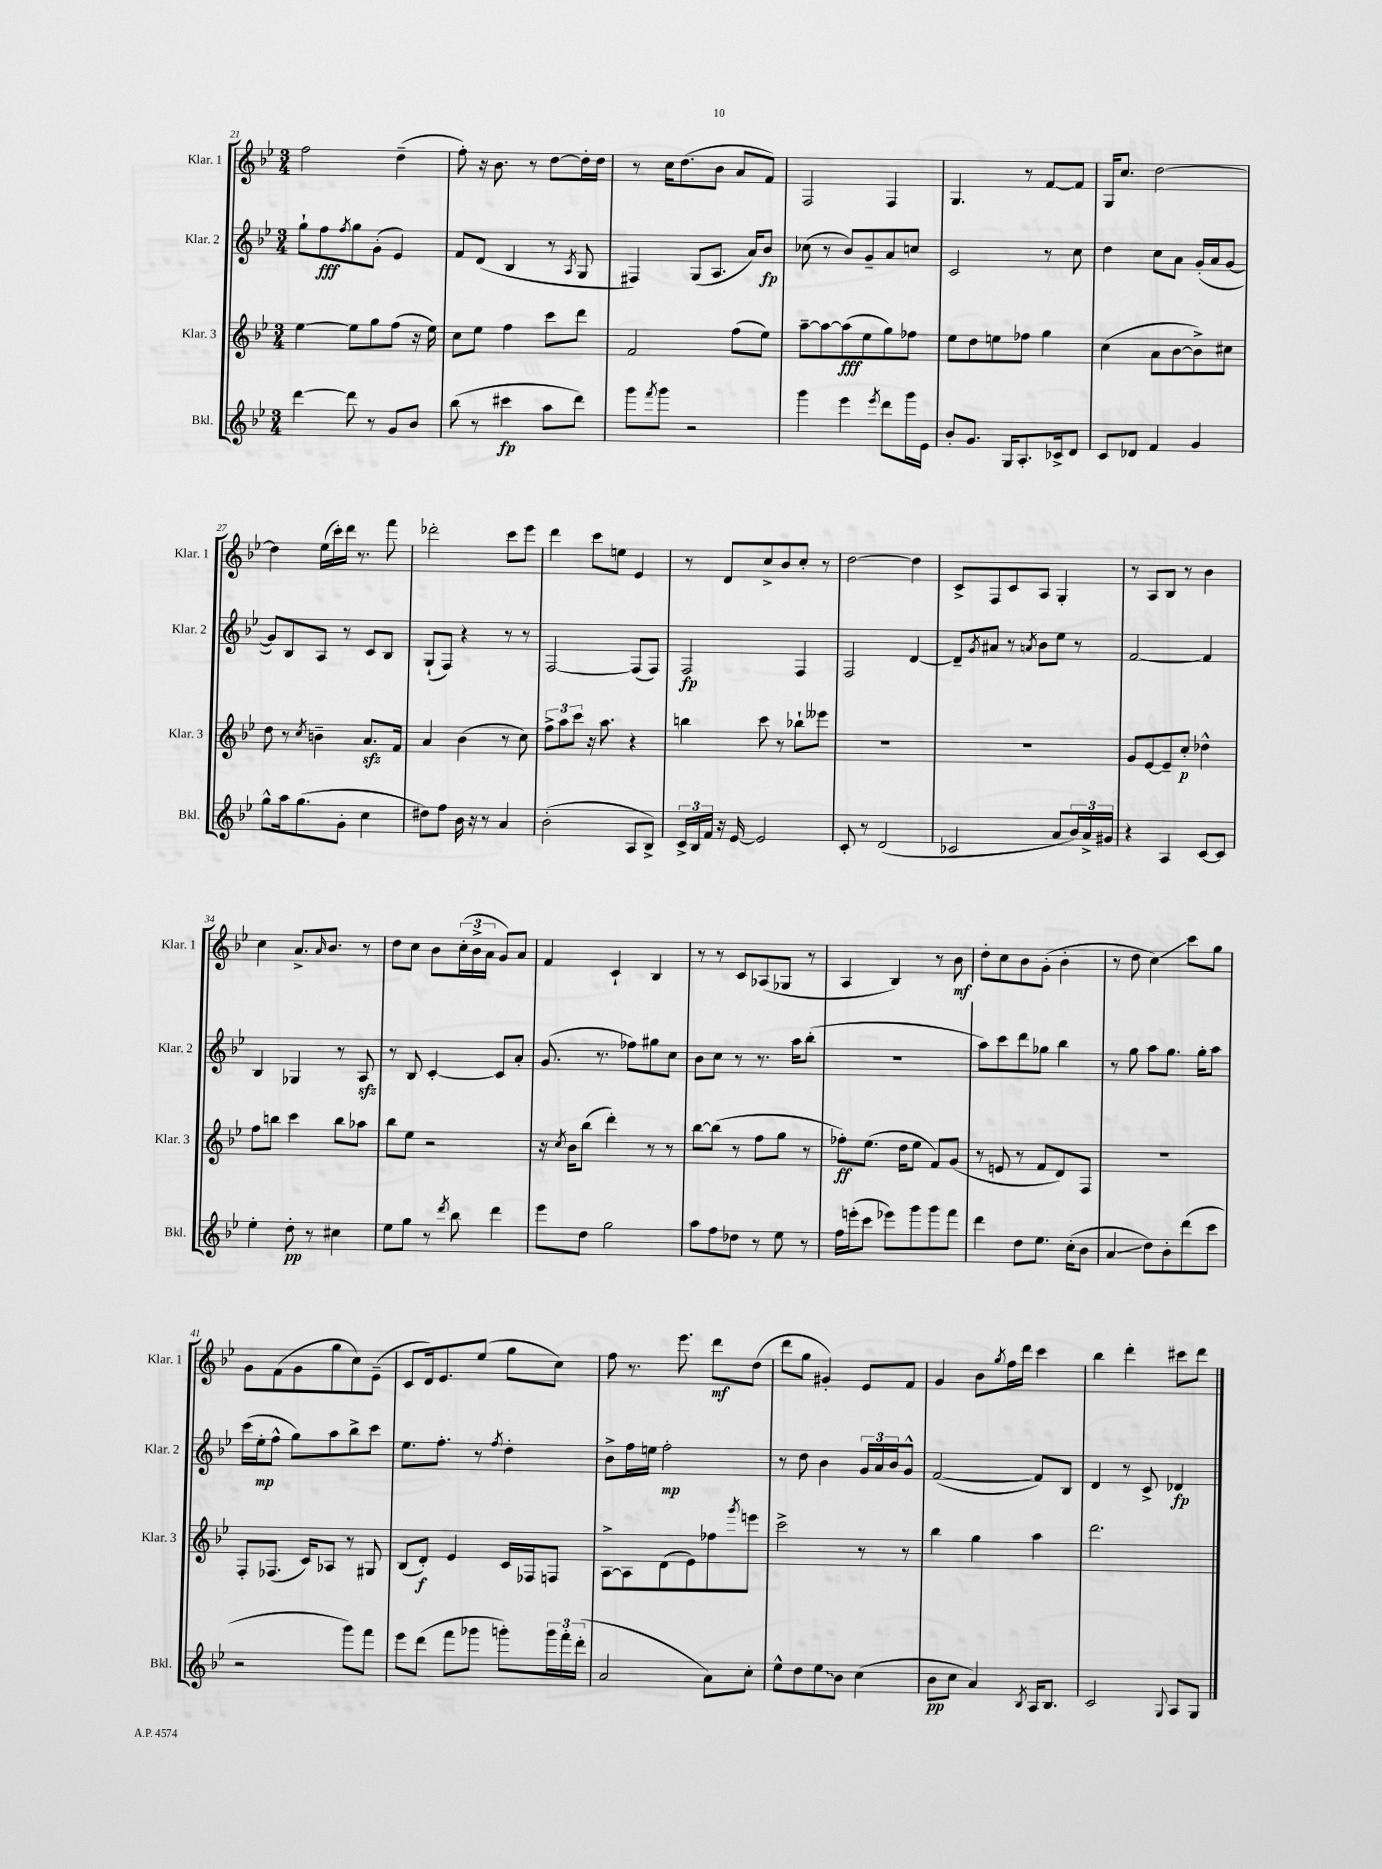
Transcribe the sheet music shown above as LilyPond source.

<<
\new StaffGroup <<
\new Staff = "s0" \with { instrumentName = "Klar. 1" shortInstrumentName = "Klar. 1" } {
    \clef treble \key bes \major \numericTimeSignature \time 3/4
    f''2 d''4--( |
    f''8-.) r16 bes'8. r8 d''8~ d''16-. d''16 |
    r8 c''16 d''8.( bes'8 a'8 f'8) |
    f2 f4 |
    g4. r8 f'8~ f'8 |
    g16 c''8. d''2~ |
    d''4 ees''16( c'''16-.) d'''16 r8. f'''8 |
    des'''2-. c'''8 ees'''8 |
    d'''4 c'''8 e''8 ees'4 |
    r8 d'8 c''8-> bes'8 c''8-. r8 |
    d''2~ d''4 |
    c'8-> f8 c'8 a8 g4-. |
    r8 a8 bes8 r8 bes'4 |
    c''4 a'8.-> \grace { a'16 } bes'8. r8 |
    d''8 c''8 bes'8 \tuplet 3/2 { c''16-.( bes'16-> a'16 } g'8) a'8 |
    f'4 c'4-! bes4 |
    r8 r8 c'8 aes8( ges8 r8 |
    a4 bes4) r8 bes'8\mf |
    d''8-. c''8 bes'8 g'8-.( bes'4-. |
    r8 d''8 c''4\glissando) c'''8 g''8 |
    g'8 f'8( g'8 g''8 c''8) ees'8--( |
    c'8 d'16) ees'8. ees''8( g''8 c''8) |
    f''8 r8. ees'''8. d'''8\mf d''8( |
    d'''8 g''8 gis'4-.) ees'8 f'8 |
    g'4 bes'8 \acciaccatura { g''8 } f''16 d'''16 c'''4 |
    bes''4 d'''4-. cis'''8 d'''8 \bar "|." |
}
\new Staff = "s1" \with { instrumentName = "Klar. 2" shortInstrumentName = "Klar. 2" } {
    \clef treble \key bes \major \numericTimeSignature \time 3/4
    g''8-! f''8\fff \acciaccatura { f''8 } g''8 g'8-.( ees'4) |
    f'8 d'8( bes4 r8 \acciaccatura { a8 } g8 |
    fis4) g8( a8. a'16) bes'8\fp |
    ces''8( r8 bes'8) g'8-- a'8 c''8 |
    c'2 r8 c''8 |
    d''4 c''8 a'8 g'16-.( a'16 g'8~ |
    g'8) bes8 a8 r8 c'8 bes8 |
    g8-!( f8) r4 r8 r8 |
    f2~ f8( f8) |
    f2\fp f4 |
    f2 d'4~ |
    d'8-- \acciaccatura { g'8 } ais'8 r8 \acciaccatura { a'8 } bes'8 ees''8 r8 |
    f'2~ f'4 |
    bes4 ges4 r8 a8\sfz |
    r8 bes8 c'4~-. c'8 a'8-. |
    g'8.( r8. fes''8) gis''8 c''8 |
    bes'8 c''8 r8 r8. a''16 bes''8-.( |
    R2. |
    a''8) c'''8 d'''8 ges''8 bes''4 |
    r8 g''8 a''8 g''8. g''16-. a''8 |
    c'''16( ees''16-.\mp f''8-^ g''8) a''8 bes''8-> c'''8 |
    ees''8. f''8.-. r8 \acciaccatura { f''8 } d''4-. |
    bes'8-> f''16 e''16 f''2-.\mp |
    r8 d''8 bes'4 \tuplet 3/2 { g'16 a'16 bes'16 } g'8-^ |
    f'2~( f'8) bes8 |
    d'4 r8 c'8-> des'4\fp \bar "|." |
}
\new Staff = "s2" \with { instrumentName = "Klar. 3" shortInstrumentName = "Klar. 3" } {
    \clef treble \key bes \major \numericTimeSignature \time 3/4
    ees''4~ ees''8 g''8 f''8( r16 ees''16) |
    c''8 ees''8 f''4 c'''8 d'''8 |
    f'2 f''8( ees''8) |
    a''8~-- a''8~ a''8\fff( ees''8 g''8) fes''8 |
    ees''8 d''8 e''8 fes''8 g''4 |
    c''4( a'8 bes'8~ bes'8->) cis''8 |
    d''8 r8 \acciaccatura { c''8 } b'4-- a'8.\sfz f'16 |
    a'4 bes'4( r8 c''8) |
    \tuplet 3/2 { f''8-> a''8 c'''8 } r16 a''8. r4 |
    b''4 c'''8 r8 bes''8-! eeses'''8 |
    R2. |
    R2. |
    g'8 ees'8~ ees'8-- c''8-.\p des''4-^ |
    f''8 b''8 c'''4 b''8 aes''8 |
    bes''8 ees''8 r2 |
    r16 \acciaccatura { c''8 } bes'16 bes''8( d'''4-.) r8 r8 |
    bes''8~ bes''8( r8 f''8 g''8 r8 |
    fes''8-.\ff) ees''8.( d''16 ees''8 f'8) g'8( |
    r8 e'8 r8 f'8 d'8) f8 |
    R2. |
    f8-. fes8.( c'16) aes8 r8 gis8 |
    bes8( d'8-.\f) ees'4 c'16 fes16 f8 |
    a8~-> a8 d'8( ees'8) fes''8 \acciaccatura { g'''8 } e'''8 |
    c'''2-> r8 r8 |
    bes''4 g''4 a''4 |
    d'''2. \bar "|." |
}
\new Staff = "s3" \with { instrumentName = "Bkl." shortInstrumentName = "Bkl." } {
    \clef treble \key bes \major \numericTimeSignature \time 3/4
    d'''4~ d'''8 r8 g'8 bes'8 |
    bes''8( r8 cis'''4\fp a''8 d'''8) |
    g'''8 \acciaccatura { f'''8 } g'''8 r2 |
    g'''4 ees'''4 \acciaccatura { ees'''8 } d'''8 g'''16 ees'16 |
    bes'8-. g'8. g16 a8.-. ces'16-> d'8 |
    c'8 des'8 f'4 g'4 |
    g''8-^ a''16 g''8.( g'8-. c''4 |
    dis''8) f''8 bes'16 r16 r8 a'4 |
    bes'2-.( a8 bes8->) |
    \tuplet 3/2 { c'16-> bes16 f'16 } r16 ees'16~ ees'2 |
    c'8-. r8 d'2( |
    ces'2 a'8 \tuplet 3/2 { bes'16) a'16-> gis'16 } |
    r4 a4 c'8~ c'8 |
    ees''4-. d''8-.\pp r8 cis''4 |
    ees''8 g''8 r8 \acciaccatura { d'''8 } bes''8 d'''4 |
    ees'''8 d''8 g''2 |
    a''8 f''8 des''8 r8 ees''8 r8 |
    f''16 e'''16-.( c'''8 ees'''8) g'''8 g'''8 f'''8 |
    d'''4 d''8 ees''8. c''16-.( bes'8 |
    a'4\glissando d''8) bes'8-. d'''8( c'''8 |
    r2 g'''8) f'''8 |
    ees'''8 d'''8( f'''8 ges'''8 g'''8-.) \tuplet 3/2 { g'''16 f'''16-. d'''16-.( } |
    a'2 a'8) c''8-. |
    ees''8-^ d''8 \once \override Glissando.style = #'zigzag ees''8\glissando bes'8 c''4( |
    bes'8\pp c''8 a'4) \acciaccatura { bes8 } a16 bes8. |
    c'2 \appoggiatura { g8 } a8 g8 \bar "|." |
}
>>
>>
\layout { \context { \Score currentBarNumber = #21 } }
